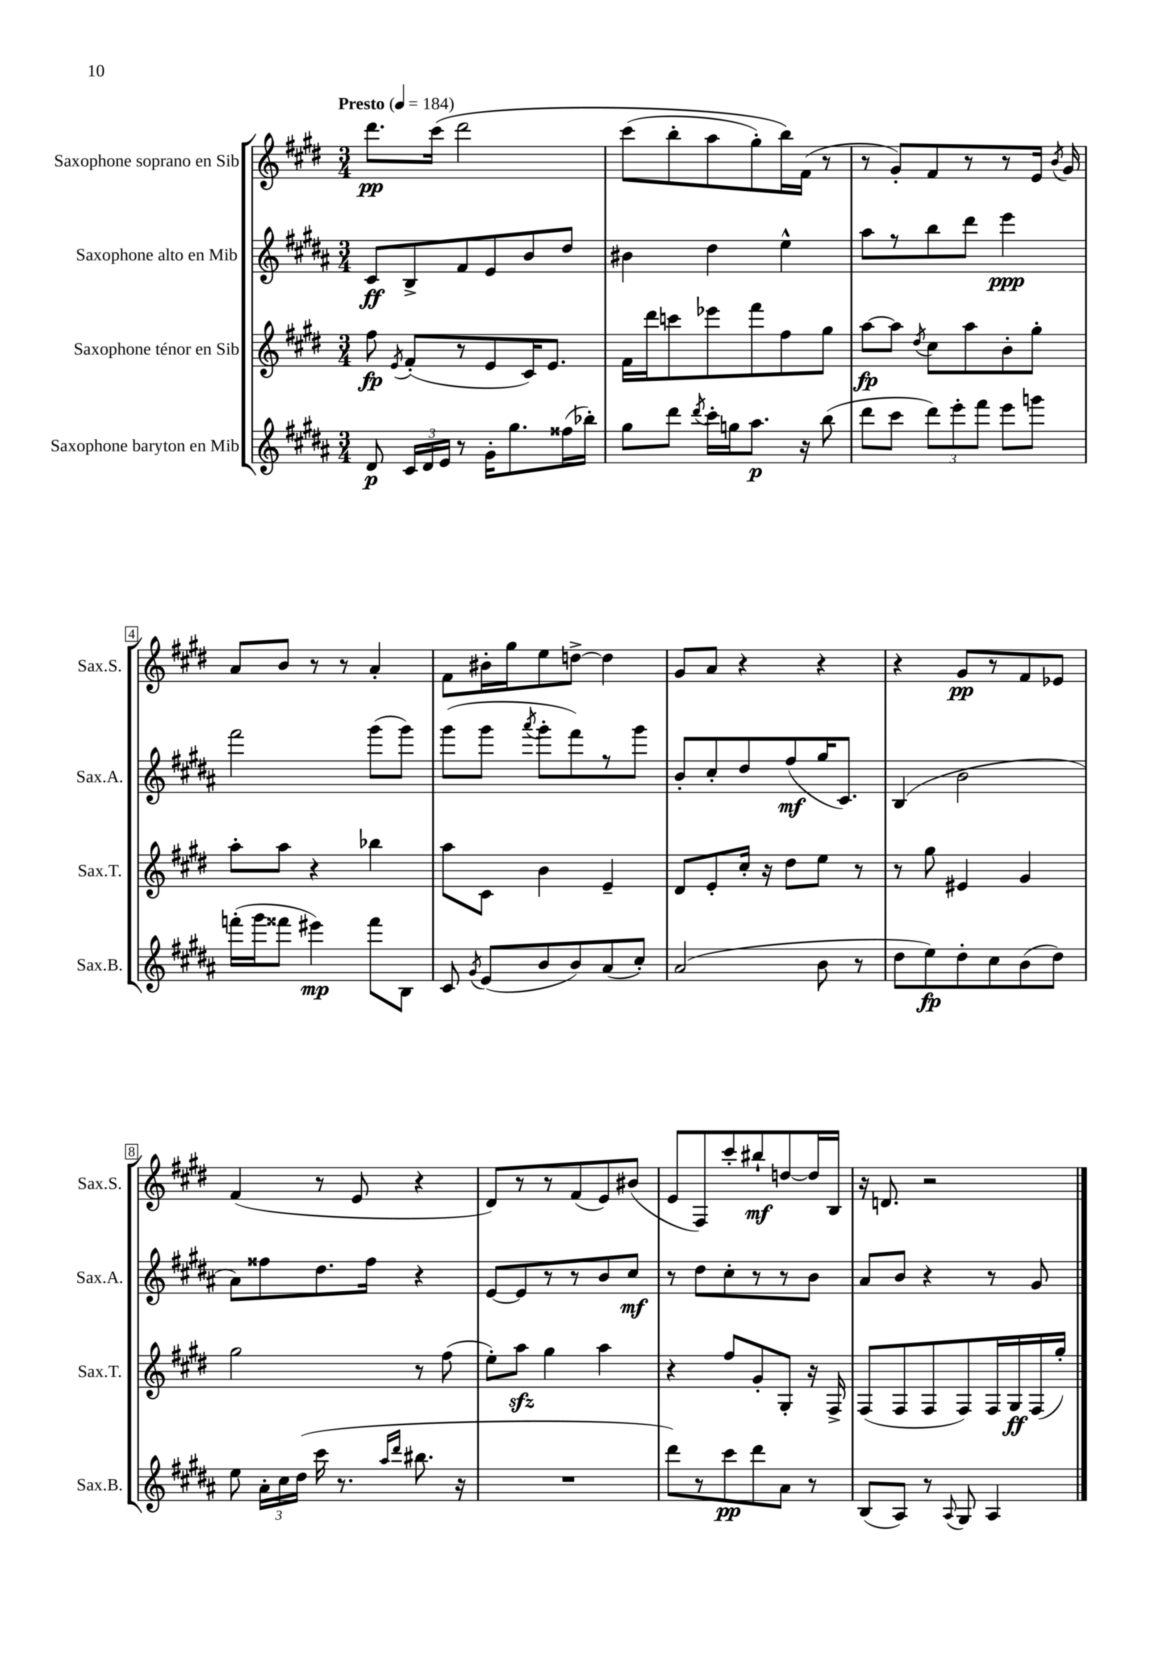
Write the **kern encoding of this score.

**kern	**dynam	**kern	**dynam	**kern	**dynam	**kern	**dynam
*part4	*part4	*part3	*part3	*part2	*part2	*part1	*part1
*staff4	*staff4	*staff3	*staff3	*staff2	*staff2	*staff1	*staff1
*I"Saxophone baryton en Mib	*	*I"Saxophone ténor en Sib	*	*I"Saxophone alto en Mib	*	*I"Saxophone soprano en Sib	*
*I'Sax.B.	*	*I'Sax.T.	*	*I'Sax.A.	*	*I'Sax.S.	*
*clefG2	*	*clefG2	*	*clefG2	*	*clefG2	*
*k[f#c#g#d#a#]	*	*k[f#c#g#d#]	*	*k[f#c#g#d#a#]	*	*k[f#c#g#d#]	*
*M3/4	*	*M3/4	*	*M3/4	*	*M3/4	*
*MM184	*	*MM184	*	*MM184	*	*MM184	*
=1	=1	=1	=1	=1	=1	=1	=1
!	!	!	!	!	!	!LO:TX:a:B:t=Presto	!
8d#/	p	8ff#\	fp	8c#/L	ff	8.ddd#\L	pp
.	.	8qe/	.	.	.	.	.
24c#/LL	.	(8f#'/L	.	8B^/	.	.	.
24d#/	.	.	.	.	.	.	.
.	.	.	.	.	.	(16ccc#\Jk	.
24e/JJ	.	.	.	.	.	.	.
8r	.	8r	.	8f#/	.	2ddd#\	.
16g#'\KL	.	8e/	.	8e/	.	.	.
8.gg#\	.	.	.	.	.	.	.
.	.	16c#/K)	.	8b/	.	.	.
.	.	8.e/J	.	.	.	.	.
(16ff##X\L	.	.	.	8dd#/J	.	.	.
16bb-X'\JJ)	.	.	.	.	.	.	.
=2	=2	=2	=2	=2	=2	=2	=2
8gg#\L	.	16f#\LL	.	4b#X\	.	(8ccc#\L	.
.	.	16ddd#\J	.	.	.	.	.
8ddd#\J	.	8cccn\	.	.	.	8bb'\	.
8qddd#/	.	.	.	.	.	.	.
16ccc#'\LL	.	8eee-X\	.	4dd#\	.	8aa\	.
16ggn\J	.	.	.	.	.	.	.
8.aa#\J	p	8fff#\	.	.	.	8gg#'\)	.
.	.	8ff#\	.	4ee^^\	.	16bb\L)	.
16r	.	.	.	.	.	(16f#\JJ	.
(8bb\	.	8gg#\J	.	.	.	8r	.
=3	=3	=3	=3	=3	=3	=3	=3
8ddd#\L	.	[8aa\L	fp	8aa#\L	.	8r	.
8ccc#\J	.	8aa\J]	.	8r	.	8g#'/L)	.
.	.	8qdd#/	.	.	.	.	.
12ddd#\L)	.	8cc#\L	.	8bb\	.	8f#/	.
12eee'\	.	.	.	.	.	.	.
.	.	8aa\	.	8ddd#\J	.	8r	.
12fff#\J	.	.	.	.	.	.	.
8eee\L	.	8b'\	.	4eee\	ppp	8r	.
8gggn\J	.	8gg#'\J	.	.	.	16e/Jk	.
.	.	.	.	.	.	8qb/	.
.	.	.	.	.	.	16g#/	.
!!LO:LB:g=z
=4	=4	=4	=4	=4	=4	=4	=4
(16fffn'\LL	.	8aa'\L	.	2fff#\	.	8a/L	.
16ggg#\J	.	.	.	.	.	.	.
8fff##X\J	.	8aa\J	.	.	.	8b/J	.
4eee#X\)	mp	4r	.	.	.	8r	.
.	.	.	.	.	.	8r	.
8fff##\L	.	4bb-X\	.	(8ggg#\L	.	4a'/	.
8B\J	.	.	.	8ggg#\J)	.	.	.
=5	=5	=5	=5	=5	=5	=5	=5
8c#/	.	8aa\L	.	(8ggg#\L	.	8f#\L	.
8qg#/	.	.	.	.	.	.	.
(8e/L	.	8c#\J	.	8ggg#\J	.	16b#X'\L	.
.	.	.	.	.	.	16gg#\J	.
.	.	.	.	8qaaa#/	.	.	.
8b/	.	4b\	.	8ggg#'\L	.	8ee\	.
8b/)	.	.	.	8fff#\)	.	[8ddn^\J	.
(8a#/	.	4e~/	.	8r	.	4dd\]	.
8cc#'/J)	.	.	.	8ggg#\J	.	.	.
=6	=6	=6	=6	=6	=6	=6	=6
(2a#/	.	8d#/L	.	8b'/L	.	8g#/L	.
.	.	8e'/	.	8cc#'/	.	8a/J	.
.	.	16cc#'/Jk	.	8dd#/	.	4r	.
.	.	16r	.	.	.	.	.
.	.	8dd#\L	.	(8ff#/	mf	.	.
8b\	.	8ee\J	.	16gg#/K	.	4r	.
.	.	.	.	8.c#/J)	.	.	.
8r	.	8r	.	.	.	.	.
=7	=7	=7	=7	=7	=7	=7	=7
8dd#\L	.	8r	.	(4B/	.	4r	.
8ee\)	fp	8gg#\	.	.	.	.	.
8dd#'\	.	4e#X/	.	2b\	.	8g#/L	pp
8cc#\	.	.	.	.	.	8r	.
(8b\	.	4g#/	.	.	.	8f#/	.
8dd#\J)	.	.	.	.	.	8e-X/J	.
!!LO:LB:g=z
=8	=8	=8	=8	=8	=8	=8	=8
8ee\	.	2gg#\	.	8a#\L)	.	(4f#/	.
24a#'\LL	.	.	.	8ff##X\	.	.	.
24cc#\	.	.	.	.	.	.	.
(24dd#\JJ	.	.	.	.	.	.	.
16ccc#\	.	.	.	8.dd#\	.	8r	.
8.r	.	.	.	.	.	.	.
.	.	.	.	.	.	8e/	.
.	.	.	.	16ff##\Jk	.	.	.
16qqaa#/LL	.	.	.	.	.	.	.
16qqddd#/JJ	.	.	.	.	.	.	.
8.bb#X\	.	8r	.	4r	.	4r	.
.	.	(8ff#\	.	.	.	.	.
16r	.	.	.	.	.	.	.
=9	=9	=9	=9	=9	=9	=9	=9
2.r	.	8ee'\L)	.	[8e/L	.	8d#/L)	.
.	.	8aazz\J	.	8e/]	.	8r	.
.	.	4gg#\	.	8r	.	8r	.
.	.	.	.	8r	.	(8f#/	.
.	.	4aa\	.	8b/	.	8e/)	.
.	.	.	.	8cc#/J	mf	(8b#X/J	.
=10	=10	=10	=10	=10	=10	=10	=10
8ddd#\L)	.	4r	.	8r	.	8e/L	.
8r	.	.	.	8dd#\L	.	8F#/)	.
8ccc#\	pp	8ff#/L	.	8cc#'\	.	8ccc#'/	.
8ddd#\	.	8g#'/	.	8r	.	8bb#X`/	mf
8a#\J	.	8G#'/J	.	8r	.	[8ddn/	.
8r	.	16r	.	8b\J	.	16dd/L]	.
.	.	16F#^/	.	.	.	16B/JJ	.
=11	=11	=11	=11	=11	=11	=11	=11
(8B/L	.	(8F#/L	.	8a#/L	.	16r	.
.	.	.	.	.	.	8.dn/	.
8A#/J)	.	8F#/	.	8b/J	.	.	.
8r	.	8F#/	.	4r	.	2r	.
8qqA#/	.	.	.	.	.	.	.
8G#/	.	8F#/)	.	.	.	.	.
4A#/	.	16F#/L	.	8r	.	.	.
.	.	16G#/	ff	.	.	.	.
.	.	(16F#/	.	8g#/	.	.	.
.	.	16gg#'/JJ)	.	.	.	.	.
==	==	==	==	==	==	==	==
*-	*-	*-	*-	*-	*-	*-	*-
